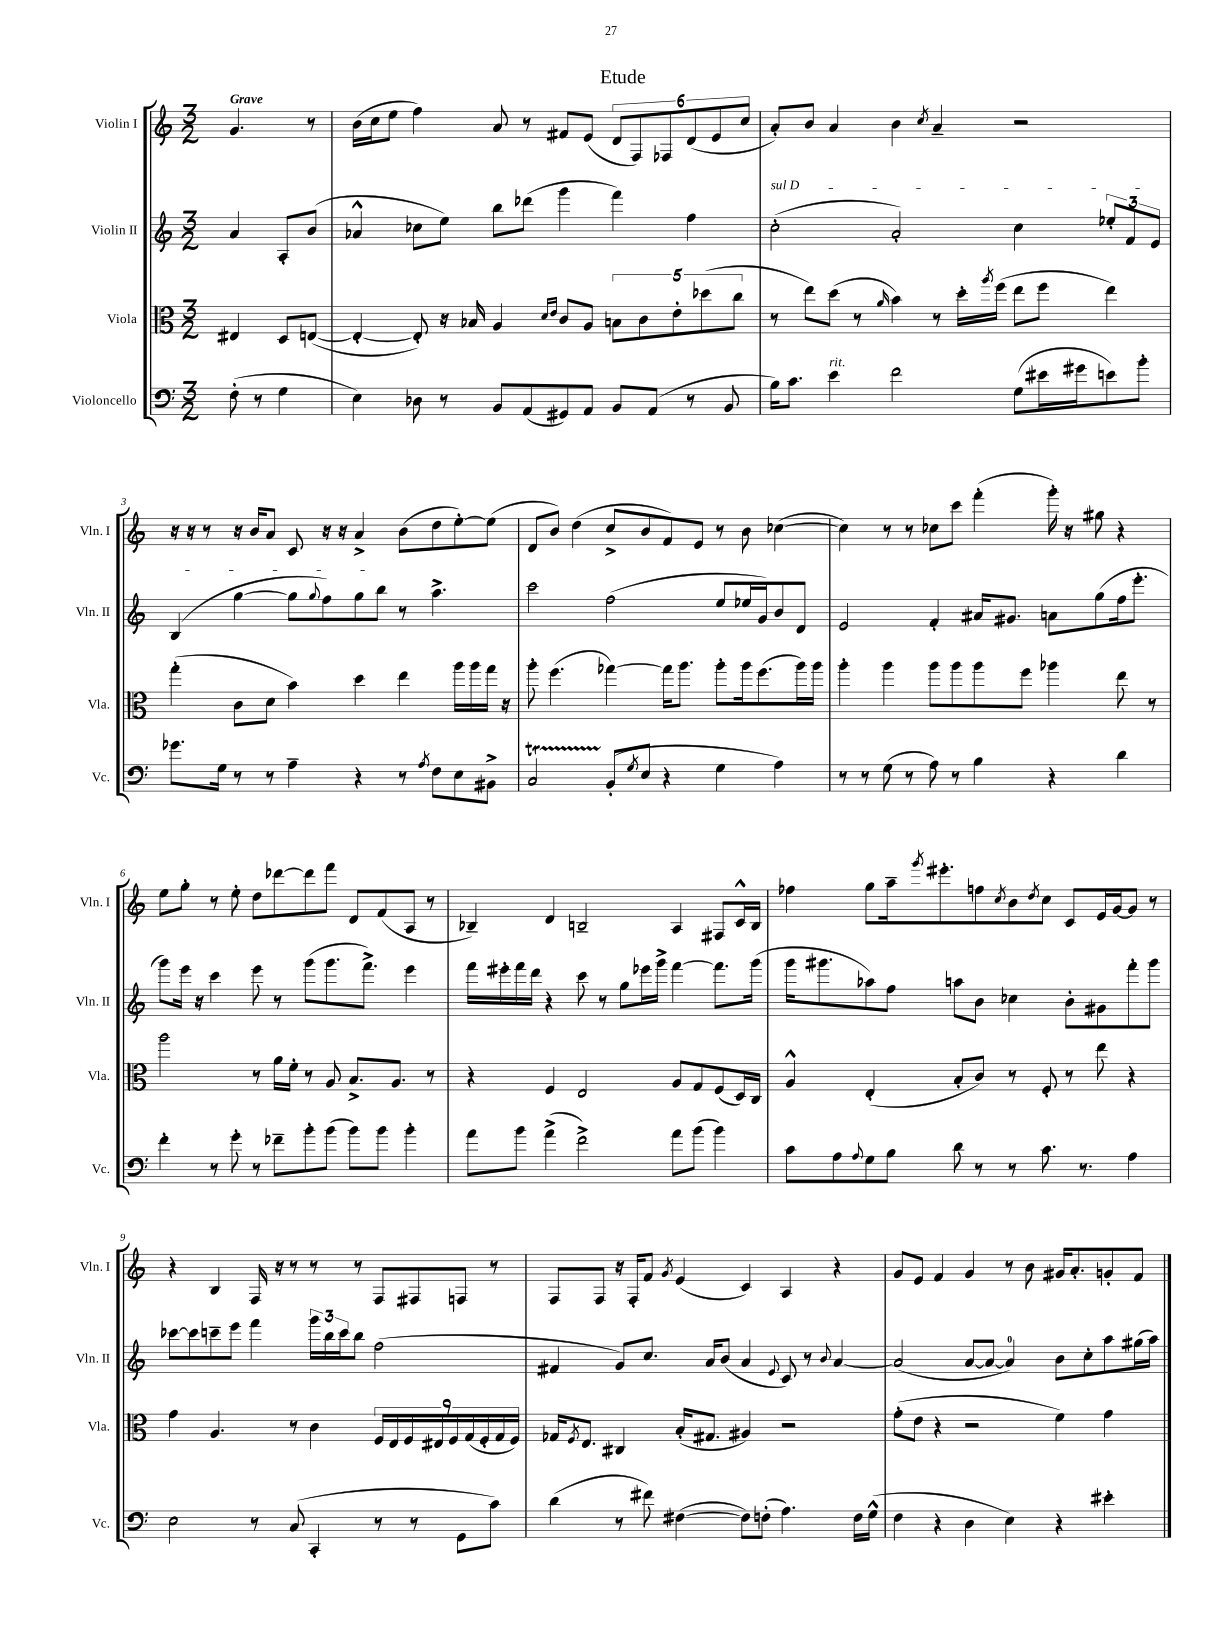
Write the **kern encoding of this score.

**kern	**kern	**kern	**kern
*staff4	*staff3	*staff2	*staff1
*clefF4	*clefC3	*clefG2	*clefG2
*k[]	*k[]	*k[]	*k[]
*M3/2	*M3/2	*M3/2	*M3/2
(8F'\	4E#/	4a/	4.g/
8r	.	.	.
4G\	8D/L	8A'/L	.
.	([8E/J	(8b/J	8r
=	=	=	=
4E\)	4E'/_	4a-^^/	(16b\LL
.	.	.	16cc\J
.	.	.	8ee\J
8D-\	8E'/])	8cc-\L	4ff\)
8r	16r	8ee\J)	.
.	16B-/	.	.
8BB/L	4A/	8bb\L	8a/
(8AA/	.	(8ddd-\J	8r
.	16qqd/LL	.	.
.	16qqe/JJ	.	.
8GG#/)	8c/L	4ggg\	8f#/L
8AA/J	8A/J	.	(8e/J
8BB/L	10B\L	4fff\)	12d/L
.	.	.	12F/)
.	10c\	.	.
(8AA/J	.	.	.
.	.	.	12F-/
.	10e'\	.	.
8r	.	4ff\	(12d/
.	(10dd-\	.	.
.	.	.	12e/
8BB/	.	.	.
.	10cc\J	.	.
.	.	.	12cc/J
=	=	=	=
16B\LK)	8r	(2cc'\	8a'/L)
8.c\J	.	.	.
.	8ee\L)	.	8b/J
4e\	(8dd\J	.	4a/
.	8r	.	.
.	16qqa/	.	.
2f\	4b\)	2a'/)	4b\
.	.	.	8qcc/
.	8r	.	4a~/
.	16dd'\LL	.	.
.	8qaa/	.	.
.	(16ff\JJ	.	.
(8G\L	8ee\L	4cc\	2r
16e#\L	8ff\J	.	.
16g#\J	.	.	.
8e\)	4ee\)	12ee-'/L	.
.	.	12f/	.
8b'\J	.	.	.
.	.	12e/J	.
=	=	=	=
8.g-\L	(4gg'\	(4B/	16r
.	.	.	16r
.	.	.	8r
16G\Jk	.	.	.
8r	8c\L	[4gg\	16r
.	.	.	16b/LK
8r	8d\J	.	8a/J
4A~\	4b\)	8gg\]L	8c/
.	.	8qqgg/	.
.	.	8ff\)	16r
.	.	.	16r
4r	4dd\	8gg\	4a^/
.	.	8bb\J	.
8r	4ee\	8r	(8b\L
8qA/	.	.	.
8F\L	.	4.aa^\	8dd\
8E\	16aa\LL	.	[8ee'\)
.	16aa\	.	.
8BB#^\J	16gg\JJ	.	(8ee\]J
.	16r	.	.
=	=	=	=
2C/	8aa'\	2ccc\	8d/L
.	(4.ff\	.	8b/J)
.	.	.	(4dd\
(8BB'/L	[4gg-\)	(2ff\	8cc^/L
8qG/	.	.	.
8E/J	.	.	8b/
4r	16gg-\]LK	.	8f/)
.	8.aa\J	.	.
.	.	.	8e/J
4G\	8aa'\L	8ee/L	8r
.	16aa\k	16ee-/L	8b\
.	(8.ff\	16g/J)	.
4A\)	.	8b/	([4cc-\
.	16aa\L)	8d/J	.
.	16aa\JJ	.	.
=	=	=	=
8r	4aa'\	2e/	4cc-\])
8r	.	.	.
(8G\	4aa\	.	8r
8r	.	.	8r
8A\)	8aa\L	4f'/	8cc-\L
8r	8aa\	.	8ccc\J
4B\	8aa\	16a#/LK	(4fff'\
.	.	8.g#/J	.
.	8ff\J	.	.
4r	4aa-\	8a\L	16ggg'\)
.	.	.	16r
.	.	(8gg\	8gg#\
4d\	8ee\	16ff\k	4r
.	.	8.eee'\J	.
.	8r	.	.
=	=	=	=
4f'\	2aa\	8ggg\L)	8ee\L
.	.	16eee\Jk	8gg'\J
.	.	16r	.
8r	.	4ccc\	8r
8g'\	.	.	8ee'\
8r	8r	8eee\	8dd\L
8f-~\L	16a\LL	8r	[8ddd-\
.	16f'\JJ	.	.
8b'\	8r	(8ggg\L	8ddd-\]
(8b\J	8A/	8.ggg\	8fff\J
8b\L)	8.B^/L	.	8d/L
.	.	8.fff^\J)	.
8b\J	.	.	(8f/
.	8.A/J	.	.
4b'\	.	4eee\	8A/J
.	8r	.	8r
=	=	=	=
8a\L	4r	16fff\LL	4B-~/)
.	.	16eee#'\	.
8b\J	.	16fff\	.
.	.	16ddd\JJ	.
(4a^\	4F/	4r	4d/
2f^\)	2E/	8ccc\	2B~/
.	.	8r	.
.	.	8gg\L	.
.	.	16eee-\L	.
.	.	16ggg^\JJ	.
8a\L	8A/L	[4fff\	4A/
(8b\J	8G/	.	.
4b\)	(8F/	8.fff\]L	8F#/L
.	16D/L)	.	16c^^/L
.	16C/JJ	(16ggg\Jk	16B/JJ
=	=	=	=
8c\L	4A^^/	16ggg\LK	4ff-\
.	.	8.ggg#\	.
8A\	.	.	.
8qqA/	.	.	.
8G\	(4E'/	8aa-\)	8gg\L
8B\J	.	8ff\J	16aa~\k
.	.	.	8qggg/
.	.	.	8.eee#'\
8d\	8B'/L	8aa\L	.
8r	8c/J)	8b\J	8ff\
.	.	.	8qcc/
8r	8r	4cc-\	8b\
.	.	.	8qdd/
8.c\	8F'/	.	8cc\J
.	8r	8b'\L	8c/L
8.r	.	.	.
.	8ee\	8g#\	16e/L
.	.	.	[16g/J
4A\	4r	8fff'\	8g/]J
.	.	8ggg#\J	8r
=	=	=	=
2E\	4g\	[8ccc-\L	4r
.	.	8ccc-\]	.
.	4.A/	8ccc~\	4B/
.	.	8eee\J	.
8r	.	4fff\	16F/
.	.	.	16r
(8C/	8r	.	8r
4CC'/	4c\	24ggg\LL	8r
.	.	24bb\	.
.	.	24ccc\J	.
.	.	8bb\J	8r
8r	18F/LL	(2ff\	8F/L
.	18E/	.	.
.	18F/	.	.
8r	.	.	8F#/
.	18E#/	.	.
.	18F/	.	.
8GG\L	.	.	8F/J
.	(18G/	.	.
.	18F'/	.	.
8c\J)	.	.	8r
.	18G/	.	.
.	18F/JJ)	.	.
=	=	=	=
(4d\	16G-/LK	4f#/	8F/L
.	8qF/	.	.
.	8.E/J	.	.
.	.	.	8F/J
8r	4C#/	8g/L)	16r
.	.	.	16F'/LK
8f#\)	.	8.cc/J	8f/J
.	.	.	8qg/
([4F#\	(16B'/LK	.	(4e/
.	8.G#/J	16a/LK	.
.	.	(8b/J	.
8F#\]L)	4A#/)	4a/	4c/)
(8F'\J	.	.	.
.	.	8qqe/	.
4.A\)	2r	8c/)	4A/
.	.	8r	.
.	.	8qqb/	.
.	.	[4a/	4r
16F\LL	.	.	.
(16G^^\JJ	.	.	.
=	=	=	=
4F\	(8g'\L	(2a/]	8g/L
.	8e\J	.	8e/J
4r	4r	.	4f/
4D\	2r	[8a/L	4g/
.	.	8a/_J	.
4E\)	.	4a/])	8r
.	.	.	8b\
4r	4f\)	8b\L	16g#/LK
.	.	.	8.a'/
.	.	8cc'\	.
4e#'\	4g\	8aa\	8g'/
.	.	(16gg#\L	8f/J
.	.	16aa\JJ)	.
==	==	==	==
*-	*-	*-	*-
